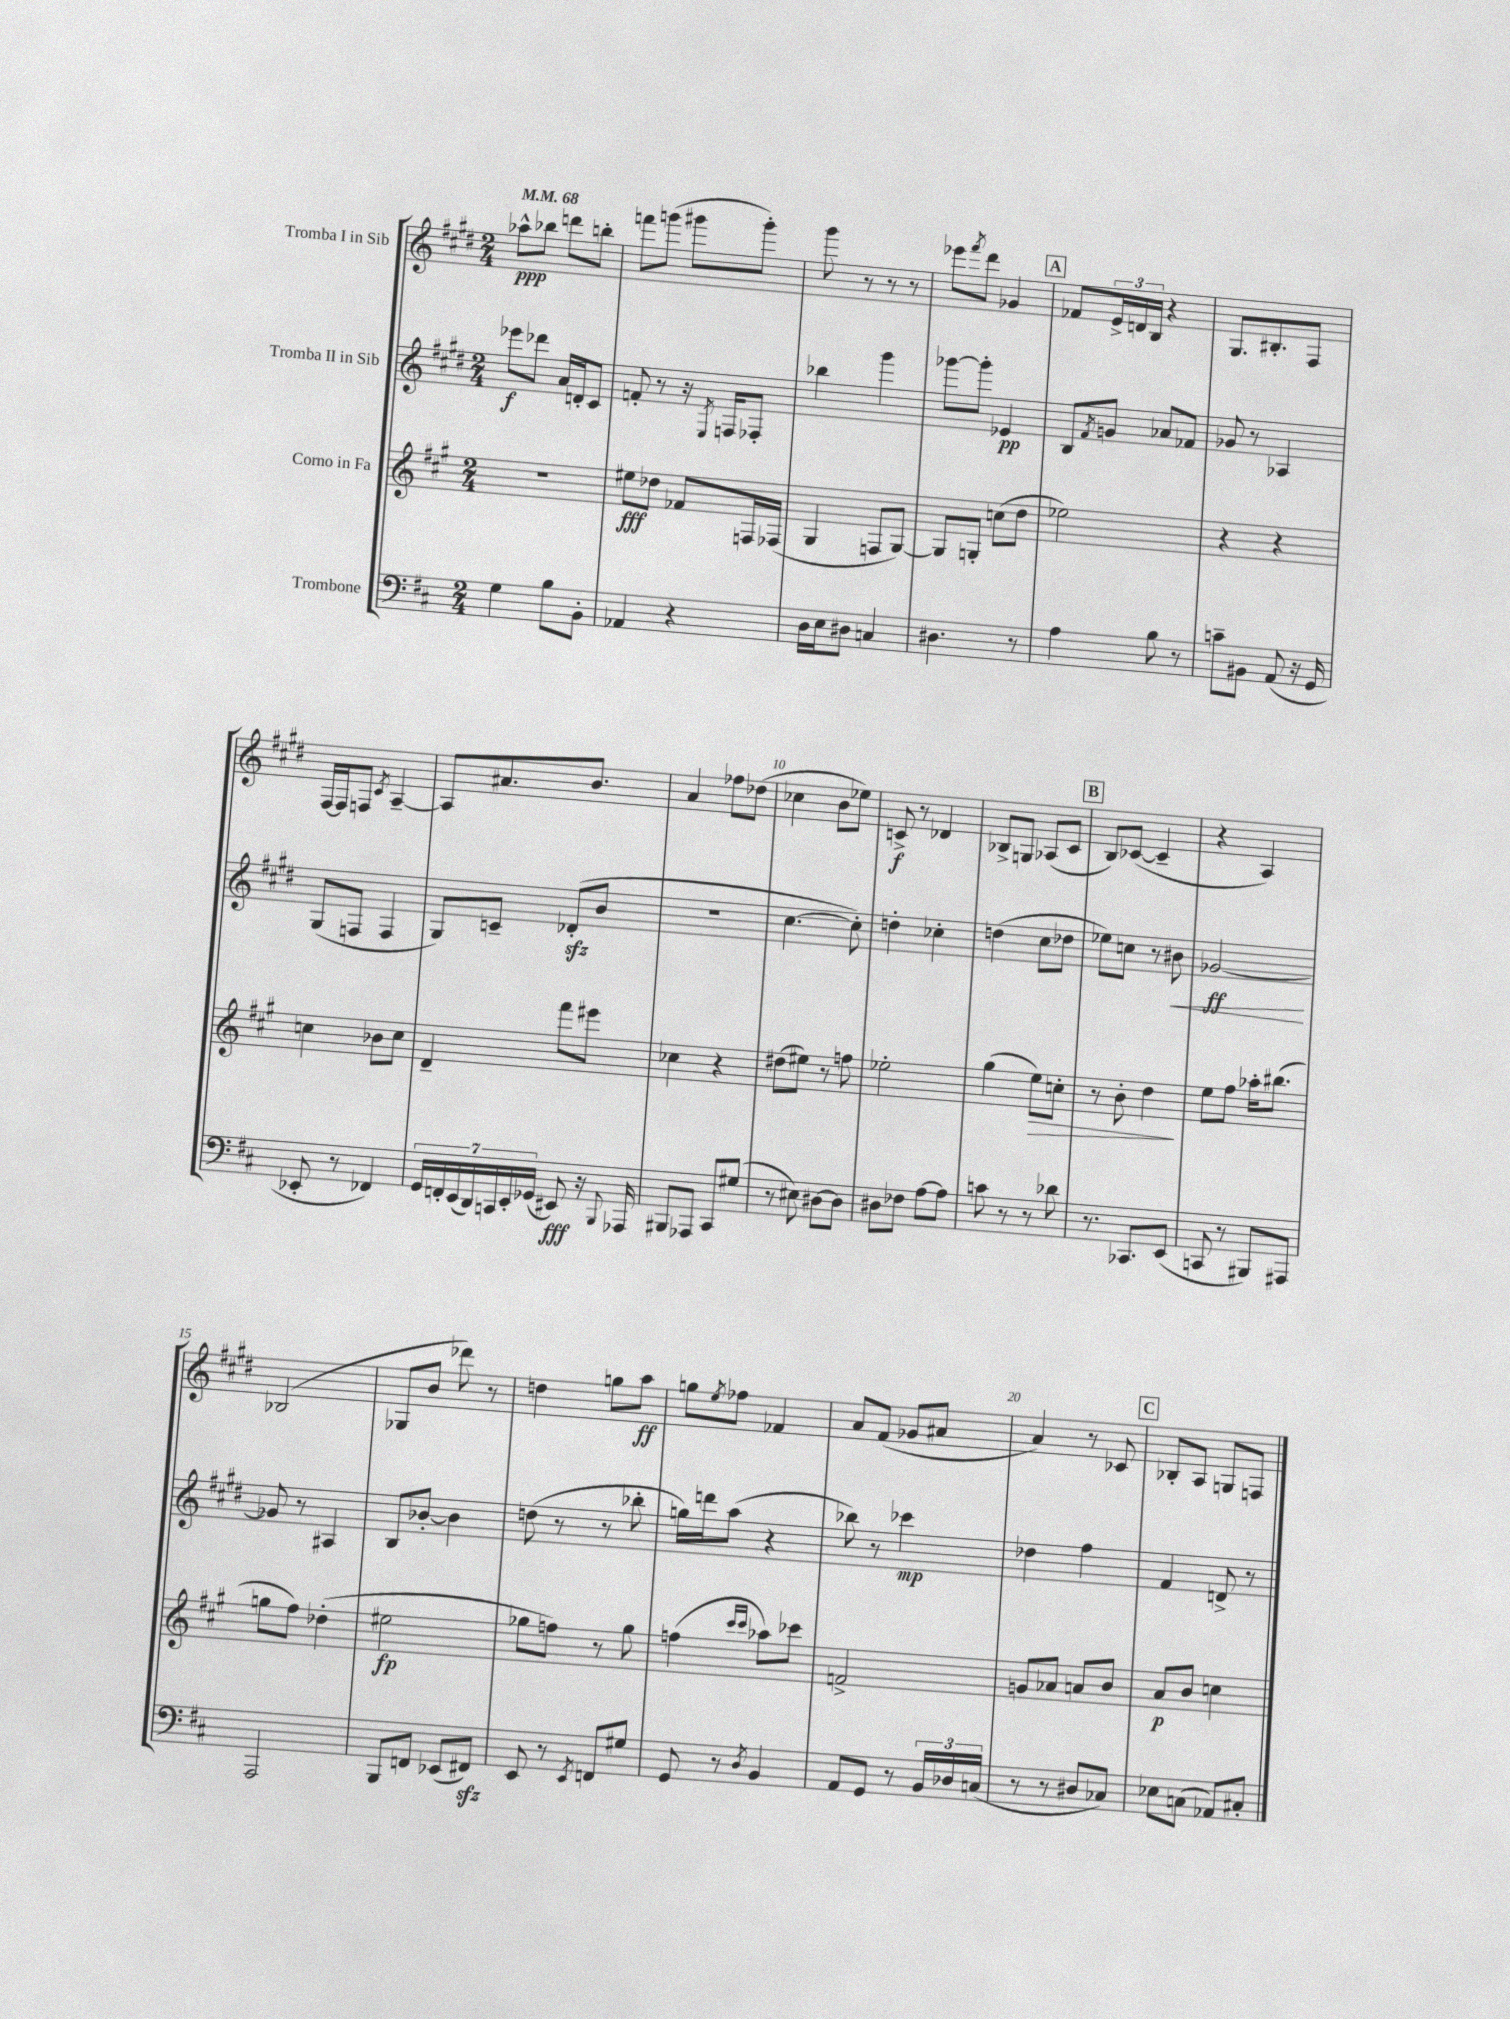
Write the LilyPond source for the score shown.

<<
\new StaffGroup <<
\new Staff = "s0" \with { instrumentName = "Tromba I in Sib" } {
    \clef treble \key e \major \numericTimeSignature \time 2/4 \tempo 4 = 68
    aes''8-^\ppp bes''8 d'''8 b''8-. |
    f'''8 g'''8( gis'''8 gis'''8-.) |
    gis'''8 r8 r8 r8 |
    ees'''8 \acciaccatura { fis'''8 } dis'''8 ges'4 |
    \mark \markup { \box "A" } fes'8 \tuplet 3/2 { e'16-> d'16 b16 } r4 |
    gis8. bis8.-. fis8 |
    fis16~ fis16 f8 \acciaccatura { cis'8 } a4~-- |
    a8 ais'8. b'8. |
    a'4 fes''8 des''8( |
    ces''4 b'8 ees''8) |
    c'8->\f r8 des'4 |
    bes8-> g8 aes8( cis'8 |
    \mark \markup { \box "B" } b8) ces'8~( ces'4-- |
    r4 a4) |
    bes2( |
    ges8 b'8 des'''8) r8 |
    d''4 g''8 a''8\ff |
    g''8 \acciaccatura { e''8 } fes''8 fes'4 |
    a'8 fis'8( ges'8 ais'8 |
    a'4) r8 ces'8 |
    \mark \markup { \box "C" } bes8-. a8 g8 f8 \bar "|." |
}
\new Staff = "s1" \with { instrumentName = "Tromba II in Sib" } {
    \clef treble \key e \major \numericTimeSignature \time 2/4
    ees'''8\f des'''8 a'16 d'16-. cis'8 |
    f'8-. r8 r16 \acciaccatura { e8 } f16 fes8-. |
    bes''4 gis'''4 |
    ges'''8~ ges'''8-. ees'4\pp |
    \mark \markup { \box "A" } b8 \acciaccatura { fis'8 } g'8 aes'8 fes'8 |
    ges'8 r8 aes4 |
    gis8( f8 f4 |
    gis8) c'8-- des'8-.\sfz( b'8 |
    r2 |
    cis''4.~ cis''8-.) |
    d''4-. ces''4-. |
    d''4( cis''8 des''8 |
    \mark \markup { \box "B" } ees''8) c''8 r8 bis'8\< |
    ges'2~\ff\! |
    ges'8 r8 ais4 |
    b8 bes'8~-. bes'4 |
    d''8( r8 r8 bes''8-. |
    g''16) d'''16 a''8( r4 |
    bes''8) r8 ces'''4\mp |
    des''4 fis''4 |
    \mark \markup { \box "C" } fis'4 d'8-> r8 \bar "|." |
}
\new Staff = "s2" \with { instrumentName = "Corno in Fa" } {
    \clef treble \key a \major \numericTimeSignature \time 2/4
    R2 |
    eis''8\fff des''8 fes'8 f16 fes16( |
    gis4 f8 gis8~) |
    gis8 g8-. c''8( d''8 |
    \mark \markup { \box "A" } ees''2) |
    r4 r4 |
    c''4 bes'8 c''8 |
    d'4-- fis'''8 eis'''8 |
    ces''4 r4 |
    dis''8( eis''8) r8 f''8 |
    ees''2-. |
    gis''4( e''8\>) c''8-. |
    \mark \markup { \box "B" } r8 b'8-. d''4\! |
    e''8 fis''8 aes''16-. bis''8.( |
    g''8 fis''8) des''4-.( |
    eis''2\fp |
    ges''8 f''8) r8 ges''8 |
    f''4( \grace { cis'''16 cis'''16 } aes''8) ces'''8 |
    f'2-> |
    g'8 aes'8 a'8 b'8 |
    \mark \markup { \box "C" } a'8\p b'8 c''4 \bar "|." |
}
\new Staff = "s3" \with { instrumentName = "Trombone" } {
    \clef bass \key d \major \numericTimeSignature \time 2/4
    g4 b8 b,8-. |
    aes,4 r4 |
    d16 e16 dis8 c4 |
    dis4. r8 |
    \mark \markup { \box "A" } a4 b8 r8 |
    c'8-- bis,8 a,8( r16 g,16 |
    ees,8-. r8 fes,4) |
    \tuplet 7/4 { g,16 f,16-. e,16( d,16) c,16 e,16-. ges,16( } eis,8\fff) r16 \appoggiatura { b,,8 } aes,,16 |
    bis,,8 aes,,8 cis,8 gis8( |
    r8 eis8) dis8~ dis8 |
    dis8 fes8 a8~ a8 |
    c'8 r8 r8 des'8 |
    \mark \markup { \box "B" } r8. ces,8. e,8( |
    c,8 r8 bis,,8) ais,,8 |
    a,,2 |
    b,,8 f,8 ees,8( fis,8\sfz) |
    e,8 r8 \acciaccatura { e,8 } f,8 gis8 |
    g,8 r8 \acciaccatura { d8 } b,4 |
    a,8 g,8 r8 \tuplet 3/2 { b,16 des16 c16( } |
    r8 r8 dis8 ces8) |
    \mark \markup { \box "C" } ees8 c8( aes,8) cis8-. \bar "|." |
}
>>
>>
\layout { \context { \Score \override BarNumber.break-visibility = ##(#f #t #t) barNumberVisibility = #(every-nth-bar-number-visible 5) } }
